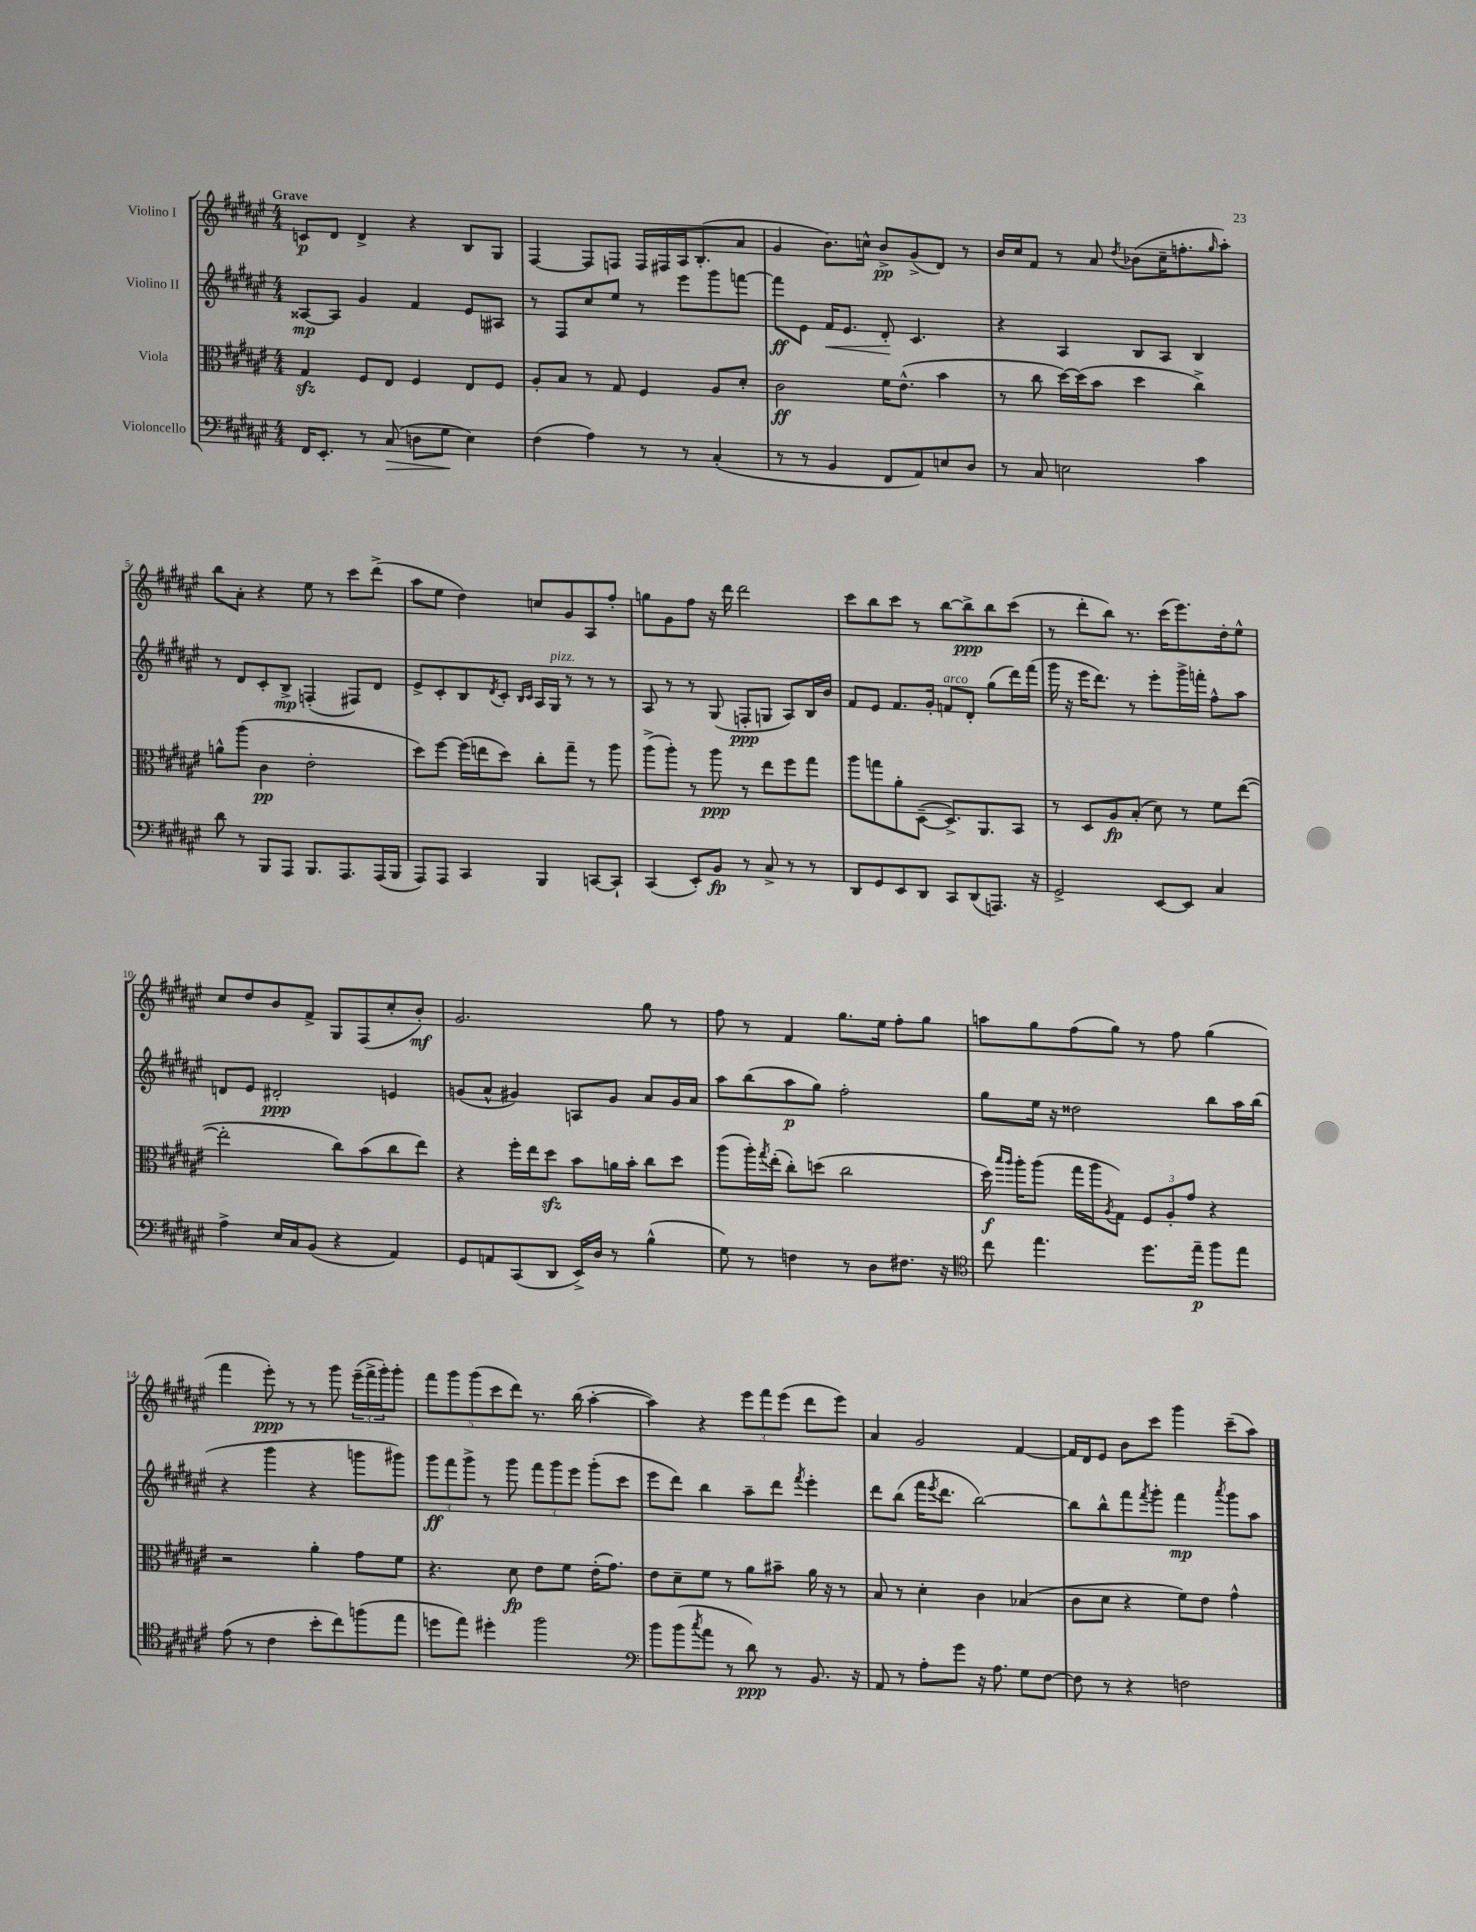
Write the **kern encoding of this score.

**kern	**kern	**kern	**kern
*staff4	*staff3	*staff2	*staff1
*clefF4	*clefC3	*clefG2	*clefG2
*k[f#c#g#d#a#e#]	*k[f#c#g#d#a#e#]	*k[f#c#g#d#a#e#]	*k[f#c#g#d#a#e#]
*M4/4	*M4/4	*M4/4	*M4/4
16FF#	4G#	[8A##	8c
8.EE#'	.	.	.
.	.	8A##]	8d#
8r	8F#	4g#	4d#^
(8C#	8E#	.	.
8D	4F#	4f#	4r
8G#	.	.	.
4E#)	8E#	8e#	8B
.	8F#	8A#	8G#
=	=	=	=
(4F#	8A#'	8r	[4F#
.	8B	8F#	.
4A#)	8r	8cc#	8F#]
.	8G#	8ee#	8F
8r	4F#	8r	16F
.	.	.	16F#
8r	.	8eee#	16A#
.	.	.	(8.B'
(4C#'	8A#	8ggg#	.
.	8d#'	[8fff	8a#
=	=	=	=
8r	2c#	8fff]	4g#
8r	.	8e#	.
4BB	.	16f#	8.b)
.	.	8.e#	.
.	.	.	16cc^^
8FF#	16f#	8d#'	8b^
.	(8.e#^^	.	.
8AA#)	.	4.c#	(8g#^
8E	4b	.	8d#)
8D#	.	.	8r
=	=	=	=
8r	8r	4r	16b
.	.	.	16cc#
8C#	8cc#	.	8f#
2E	[16dd#)	4A#	8r
.	(16dd#]	.	.
.	8b	.	8a#
.	.	.	8qdd#
.	4dd#	8B	(8b-
.	.	8A#	16cc#~
.	.	.	8.ff'
4c#	4cc#^)	4B	.
.	.	.	16qqgg#
.	.	.	8aa#')
=	=	=	=
8d#	8a^^	8r	8bb
8r	(8aa#	8d#	8a#'
8BBB	4c#	8c#'	4r
8AAA#	.	8B^	.
8.BBB	2e#'	(4F'	8ee#
.	.	.	8r
8.AAA#	.	.	.
.	.	8F#)	8ccc#
(16AAA#	.	8d#	(8ddd#^
16BBB	.	.	.
=	=	=	=
8AAA#)	8dd#)	8e#^	8aa#
8AAA#	[8ff#	8c#'	8ee#
4CC#	(16ff#]	8B	4dd#)
.	16ee	.	.
.	.	8qd#	.
.	8dd#)	8c#'	.
.	.	16qqB	.
.	.	16qqc#	.
4BBB	8cc#'	16A#	8cc
.	.	16G#	.
.	8gg#~	8r	8g#
[8CC	8r	8r	8A#
8CC`]	8aa#	8r	8ff#'
=	=	=	=
(4CC#	(8aa#^	8A#	8gg
.	8aa#')	8r	8g#
8EE#')	8r	8r	8ff#
8BB	8aa#	(8G#	16r
.	.	.	16ddd#
8r	8r	8F'	2ddd#
8C#^	8ee#	8G	.
8r	8ff#	8A#)	.
8r	8gg#	16B	.
.	.	16b	.
=	=	=	=
8DD#	8aa#	8f#	8ccc#
8GG#	8gg	8e#	8bb
8EE#	8a#'	8.f#	8ccc#
8DD#	([8D#~	.	8r
.	.	16g#'	.
8CC#	8.D#^])	8f	[8bb
(8DD#	.	8d#'	8bb^]
.	8.AA#	.	.
8.AAA)	.	(8gg#	8bb
.	8BB	16ddd#)	(8ccc#
16r	.	(16fff#	.
=	=	=	=
2GG#^	8r	16ggg#	8r
.	.	16r	.
.	8D#	16eee#	8ddd#'
.	.	8.ddd#)	.
.	8A#	.	8bb)
.	(8B'	8r	8.r
[8EE#	8d#)	8eee#'	.
.	.	.	(16ccc#
8EE#]	8r	16ggg#^	8.eee#)
.	.	16fff'	.
4C#	8f#	8ff#^^	.
.	.	.	16dd#'
.	([8ee#	8aa#	8ee#^^
=	=	=	=
4A#^	2ee#']	8d	8cc#
.	.	8e#	8dd#
16E#	.	2d#'	8b
16C#	.	.	.
(8BB	.	.	8f#^
4r	8cc#)	.	8G#
.	(8b	.	(8F#
4AA#)	8cc#	4e	8cc#'
.	8ee#)	.	8b')
=	=	=	=
8GG#	4r	(8g	2.g#
8AA	.	8a#^^	.
(8CC#	16ff#'	4g#)	.
.	16ee#	.	.
8DD#	8dd#	.	.
16EE#^)	8b	8A	.
16D#	.	.	.
8r	16a	8g#	.
.	16b'	.	.
(4B^^	8cc#	8a#	8gg#
.	8dd#	16g#	8r
.	.	16a#	.
=	=	=	=
8G#)	(8aa#	8aa#	8ff#
8r	16aa#')	(8bb	8r
.	8qgg#	.	.
.	(16ee#'	.	.
4F	8cc#')	8aa#	4f#
.	(8dd	8gg#)	.
8r	2cc#	2ff#'	8.gg#
8D#	.	.	.
.	.	.	16ee#
8.F#	.	.	8ff#'
.	.	.	8gg#
16r	.	.	.
=	=	=	=
*clefC4	*	*	*
8cc#	16dd#)	8gg#	8aa
.	16qqbb	.	.
.	16qqaa#	.	.
.	16aa#'	.	.
4.ee#	(8aa#	16ee#	8gg#
.	.	16r	.
.	16gg#	2dd##	(8ff#
.	16aa#	.	.
.	8qA#	.	.
.	8G#)	.	8gg#)
8.dd#	12F#	.	8r
.	12A#'	.	.
.	.	.	8ff#
.	12g#	.	.
16ee#~	.	.	.
8ff#	4r	8bb	(4gg#
8ee#	.	16aa#	.
.	.	(16bb	.
=	=	=	=
(8e#	2r	4r	4fff#
8r	.	.	.
4c#	.	4ggg#	8eee#')
.	.	.	8r
8b'	4a#'	4r	8r
8cc#)	.	.	8ggg#
(8ff	8g#	8ggg	(24eee#~
.	.	.	24fff#^
.	.	.	24ggg#')
8ee#	8f#	8ggg#)	8ggg#'
=	=	=	=
8dd	4.r	12ggg#	10fff#
.	.	12fff#	.
.	.	.	10ggg#
8ee#)	.	.	.
.	.	12ggg#^	.
.	.	.	(10ggg#
4dd#'	.	8r	.
.	.	.	10ccc#
.	8d#	8ggg#	.
.	.	.	10ddd#)
2ff#	8e#	12fff#	8.r
.	.	12ggg#	.
.	8f#	.	.
.	.	12eee#	.
.	.	.	(16bb
.	(16e#'	(8ggg#'	[4aa#'
.	8.g#)	.	.
.	.	8ccc#	.
=	=	=	=
*clefF4	*	*	*
8b	8e#	8eee#	4aa#])
(8b	8d#~	8ddd#)	.
8qcc#	.	.	.
8a#	8f#	4bb	4r
8r	8r	.	.
8d#)	8a#	8aa#~	12eee#
.	.	.	12fff#
8r	8b#~	8ddd#	.
.	.	.	(12eee#
.	.	8qfff#	.
8.BB	16a#	4eee#'	8ddd#
.	16r	.	.
.	8r	.	8eee#)
16r	.	.	.
=	=	=	=
8AA#	8B	8ddd#	4a#
8r	8r	(8bb	.
8A#'	4d#'	16fff#	2g#
.	.	8qeee#	.
.	.	8.ddd#	.
8g#	.	.	.
16r	4c#	[2bb)	.
8.A#	.	.	.
8G#	(4B-	.	[4f#
[8F#	.	.	.
=	=	=	=
8F#]	8c#	8bb]	16f#]
.	.	.	16d#
8r	8d#	8bb^^	8e#
4r	4r	8fff#	8b
.	.	8qfff#	.
.	.	8ggg#'	8ccc#
2F	8f#)	4fff#	4ggg#
.	8e#	.	.
.	.	8qaaa#	.
.	4g#^^	8ggg#	(8ccc#~
.	.	8aa#	8aa#)
==	==	==	==
*-	*-	*-	*-
